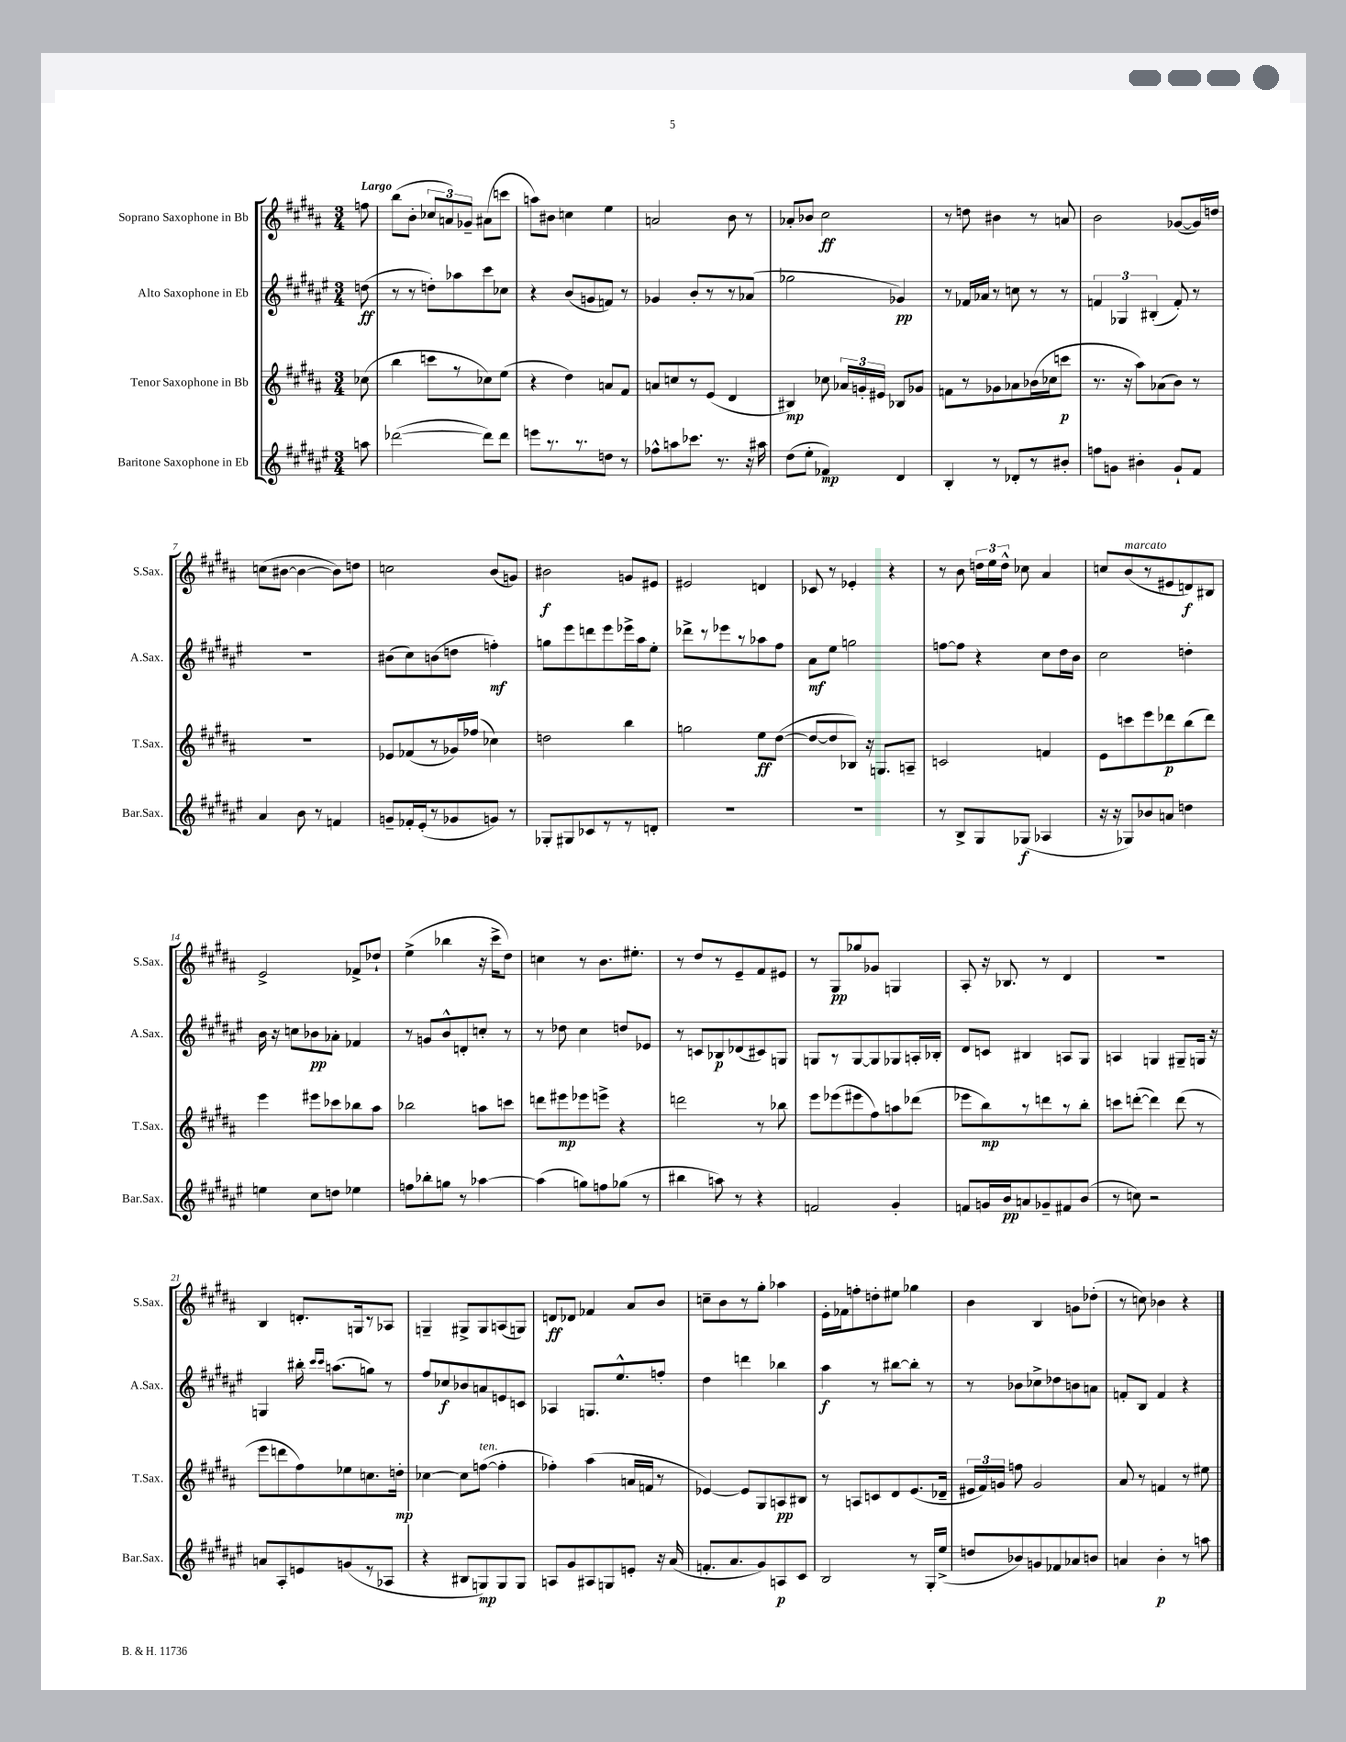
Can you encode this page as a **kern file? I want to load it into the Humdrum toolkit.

**kern	**kern	**kern	**kern
*staff4	*staff3	*staff2	*staff1
*clefG2	*clefG2	*clefG2	*clefG2
*k[f#c#g#d#a#e#]	*k[f#c#g#d#a#]	*k[f#c#g#d#a#e#]	*k[f#c#g#d#a#]
*M3/4	*M3/4	*M3/4	*M3/4
8aa	(8cc-	(8dd	8ff
=	=	=	=
([2ddd-	4bb	8r	(8bb
.	.	8r	8b'
.	8ccc	8dd')	12cc-
.	.	.	12a)
.	8r	8aa-	.
.	.	.	12g-~
8ddd-])	8cc-)	8ccc#	(8a#
8ddd-	(8ee	8cc-	8ccc
=	=	=	=
8eee	4r	4r	8aa)
8.r	.	.	8b#
.	4dd#)	(8b	4cc
8.r	.	.	.
.	.	8g	.
8dd	8a	8f)	4ee
8r	8f#	8r	.
=	=	=	=
8ff-^^	8a	4g-	2a
8aa	8cc	.	.
8.ccc-	8r	8b'	.
.	(8e	8r	.
8.r	.	.	.
.	4d#	8r	8b
16r	.	(8a-	8r
16aa#	.	.	.
=	=	=	=
(8dd#	4B#)	2gg-	8a-'
8ee#'	.	.	8b-
4f-)	8cc-	.	2cc#
.	24a-	.	.
.	24g'	.	.
.	24e#	.	.
4d#	8B-	4g-)	.
.	8g-	.	.
=	=	=	=
4B'	8f	8r	8r
.	8r	16f-	8dd
.	.	16a-	.
8r	8g-	8r	4b#
8d-'	8a-	8cc	.
8r	(16b-	8r	8r
.	16cc-	.	.
8b#'	8ccc	8r	8a
=	=	=	=
8ff	8.r	6f	2b
8g	.	.	.
.	.	6G-	.
.	16r	.	.
4b#'	8aa#)	.	.
.	.	(6B#'	.
.	(8a-	.	.
8g`	8b)	8f')	([8g-
8f#	8r	8r	16g-])
.	.	.	16dd
=	=	=	=
4a#	2.r	2.r	(8cc
.	.	.	[8b#
8b	.	.	4b#_
8r	.	.	.
4f	.	.	8b#])
.	.	.	8dd
=	=	=	=
8g~	8e-	(8b#	2cc
16f-'	(8f-	8cc#)	.
(16e#'	.	.	.
8r	8r	(8b	.
8g-	16g-)	8dd	.
.	(16ff-	.	.
8g)	4cc-)	4ff')	(8b
8r	.	.	8g)
=	=	=	=
8G-'	2dd	8gg	2b#
8G#	.	8eee#	.
8c-	.	8ddd	.
8r	.	8eee#	.
8r	4bb	16eee-^	8g
.	.	16aa#	.
8d'	.	8ee#'	8e#
=	=	=	=
2.r	2gg	8ddd-^	2e#
.	.	8r	.
.	.	8eee-	.
.	.	8r	.
.	8ee	8aa-	4d
.	([8dd#	8ff#	.
=	=	=	=
2.r	8dd#_	8a#	8c-
.	8dd#]	8ee#	8r
.	8B-)	2gg	4e-'
.	16r	.	.
.	8.G	.	.
.	.	.	4r
.	8A~	.	.
=	=	=	=
8r	2c	[8ff	8r
8B^	.	8ff]	8b
8G#	.	4r	24dd
.	.	.	24ee
.	.	.	24dd^^
(8G-	.	.	8cc-
4A-	4f	8cc#	4a#
.	.	16dd#	.
.	.	16b	.
=	=	=	=
16r	8e	2cc#	8cc
16r	.	.	.
8G-)	8ccc	.	(8b
8b-	8eee	.	8r
8a	8ddd-	.	8e#
4dd	(8bb	4dd'	8d)
.	8ddd-)	.	8B#
=	=	=	=
4ee	4eee	16b	2e^
.	.	16r	.
.	.	8cc	.
8cc#	8eee#	8b-	.
8dd	8ccc-	8a-'	.
4ee-	8bb-	4f-	8f-^
.	8aa#	.	8dd-`
=	=	=	=
8ff	2bb-	8r	(4ee^
8bb-'	.	8g	.
8gg	.	8b^^	4bb-
8r	.	8d'	.
[4aa-	8aa	8cc'	16r
.	.	.	16ccc#^
.	8ccc	8r	8dd#)
=	=	=	=
(4aa-]	8ddd	8r	4cc
.	8eee#	8dd-	.
8gg)	8eee-	4cc#	8r
8ff	8eee^	.	8.b
(8gg-	4r	8dd	.
.	.	.	8.ee#'
8r	.	8e-	.
=	=	=	=
4bb#	2ddd	8r	8r
.	.	8c	8dd#
8aa)	.	8B-	8r
8r	.	(8d-	8e~
4r	8r	8c#)	8f#
.	8bb-	8G	8e#
=	=	=	=
2f	8eee	8G	8r
.	(8eee-	8r	8G#
.	8eee#	[8G	8gg-
.	8ff#)	8G]	8g-
4g#'	8aa	8G-	4G
.	(8ddd-	16A'	.
.	.	16B-'	.
=	=	=	=
8f	8eee-	8d#	8A#'
16g	8bb)	8c	16r
16b	.	.	8.B-
8a	8r	4B#	.
8g-~	8ddd	.	8r
8f#	8r	8A	4d#
(8b	8bb'	8G#	.
=	=	=	=
8r	8ccc	4A	2.r
8cc)	([8ddd'	.	.
2r	4ddd])	4G	.
.	(8ddd	8G#~	.
.	8r	16G	.
.	.	16r	.
=	=	=	=
8a	8eee	4G	4B
8A#'	8ddd	.	.
8e	8ff#)	16bb#'	8.d'
.	.	16qqccc#	.
.	.	16qqccc#	.
.	.	(8.aa	.
(8g	8ee-	.	.
.	.	.	16G
8r	8.cc	8gg)	8r
8A-	.	8r	8A-
.	16dd'	.	.
=	=	=	=
4r	[4cc-	8ff#	4G~
.	.	8cc-	.
8B#	8cc-]	8b-	8G#^
8G)	([8ff	8a	8G#
8G	4ff']	8e	(8A
8G	.	8c	8G)
=	=	=	=
8A	4ff-')	4A-	8d
8g#	.	.	8d-
8A#	(4aa#	8.G	4f-
8G	.	.	.
.	.	8.ee#^^	.
8e'	16a	.	8a#
.	16f	.	.
16r	8r	8ff'	8b
(16a#	.	.	.
=	=	=	=
8.f'	[4e-)	4dd#	8cc~
.	.	.	8b
8.a#	.	.	.
.	8e-]	4ddd	8r
8g#)	8G#	.	8gg#'
8A	8A	4bb-	4aa-
8c#	8B#	.	.
=	=	=	=
2B	8r	4aa#	16e'
.	.	.	16f-
.	8A	.	8ff'
.	8c	8r	8dd'
.	8d#	[8bb#	8ee#
8r	(8.e	8bb#']	4gg-
16G#'	.	8r	.
(16ee#^	16d-~	.	.
=	=	=	=
8dd	24e#	8r	4b
.	24f#)	.	.
.	24g	.	.
8b-)	8ff	8b-	.
8g	2g	8cc-^	4B
8f-	.	8dd-	.
8a-	.	8b	8g
8b	.	8a	(8dd-'
=	=	=	=
4a	8a#	8f'	8r
.	8r	8B	8cc)
4b'	4f	4f	4b-
8r	8r	4r	4r
8aa	8ee#	.	.
==	==	==	==
*-	*-	*-	*-
